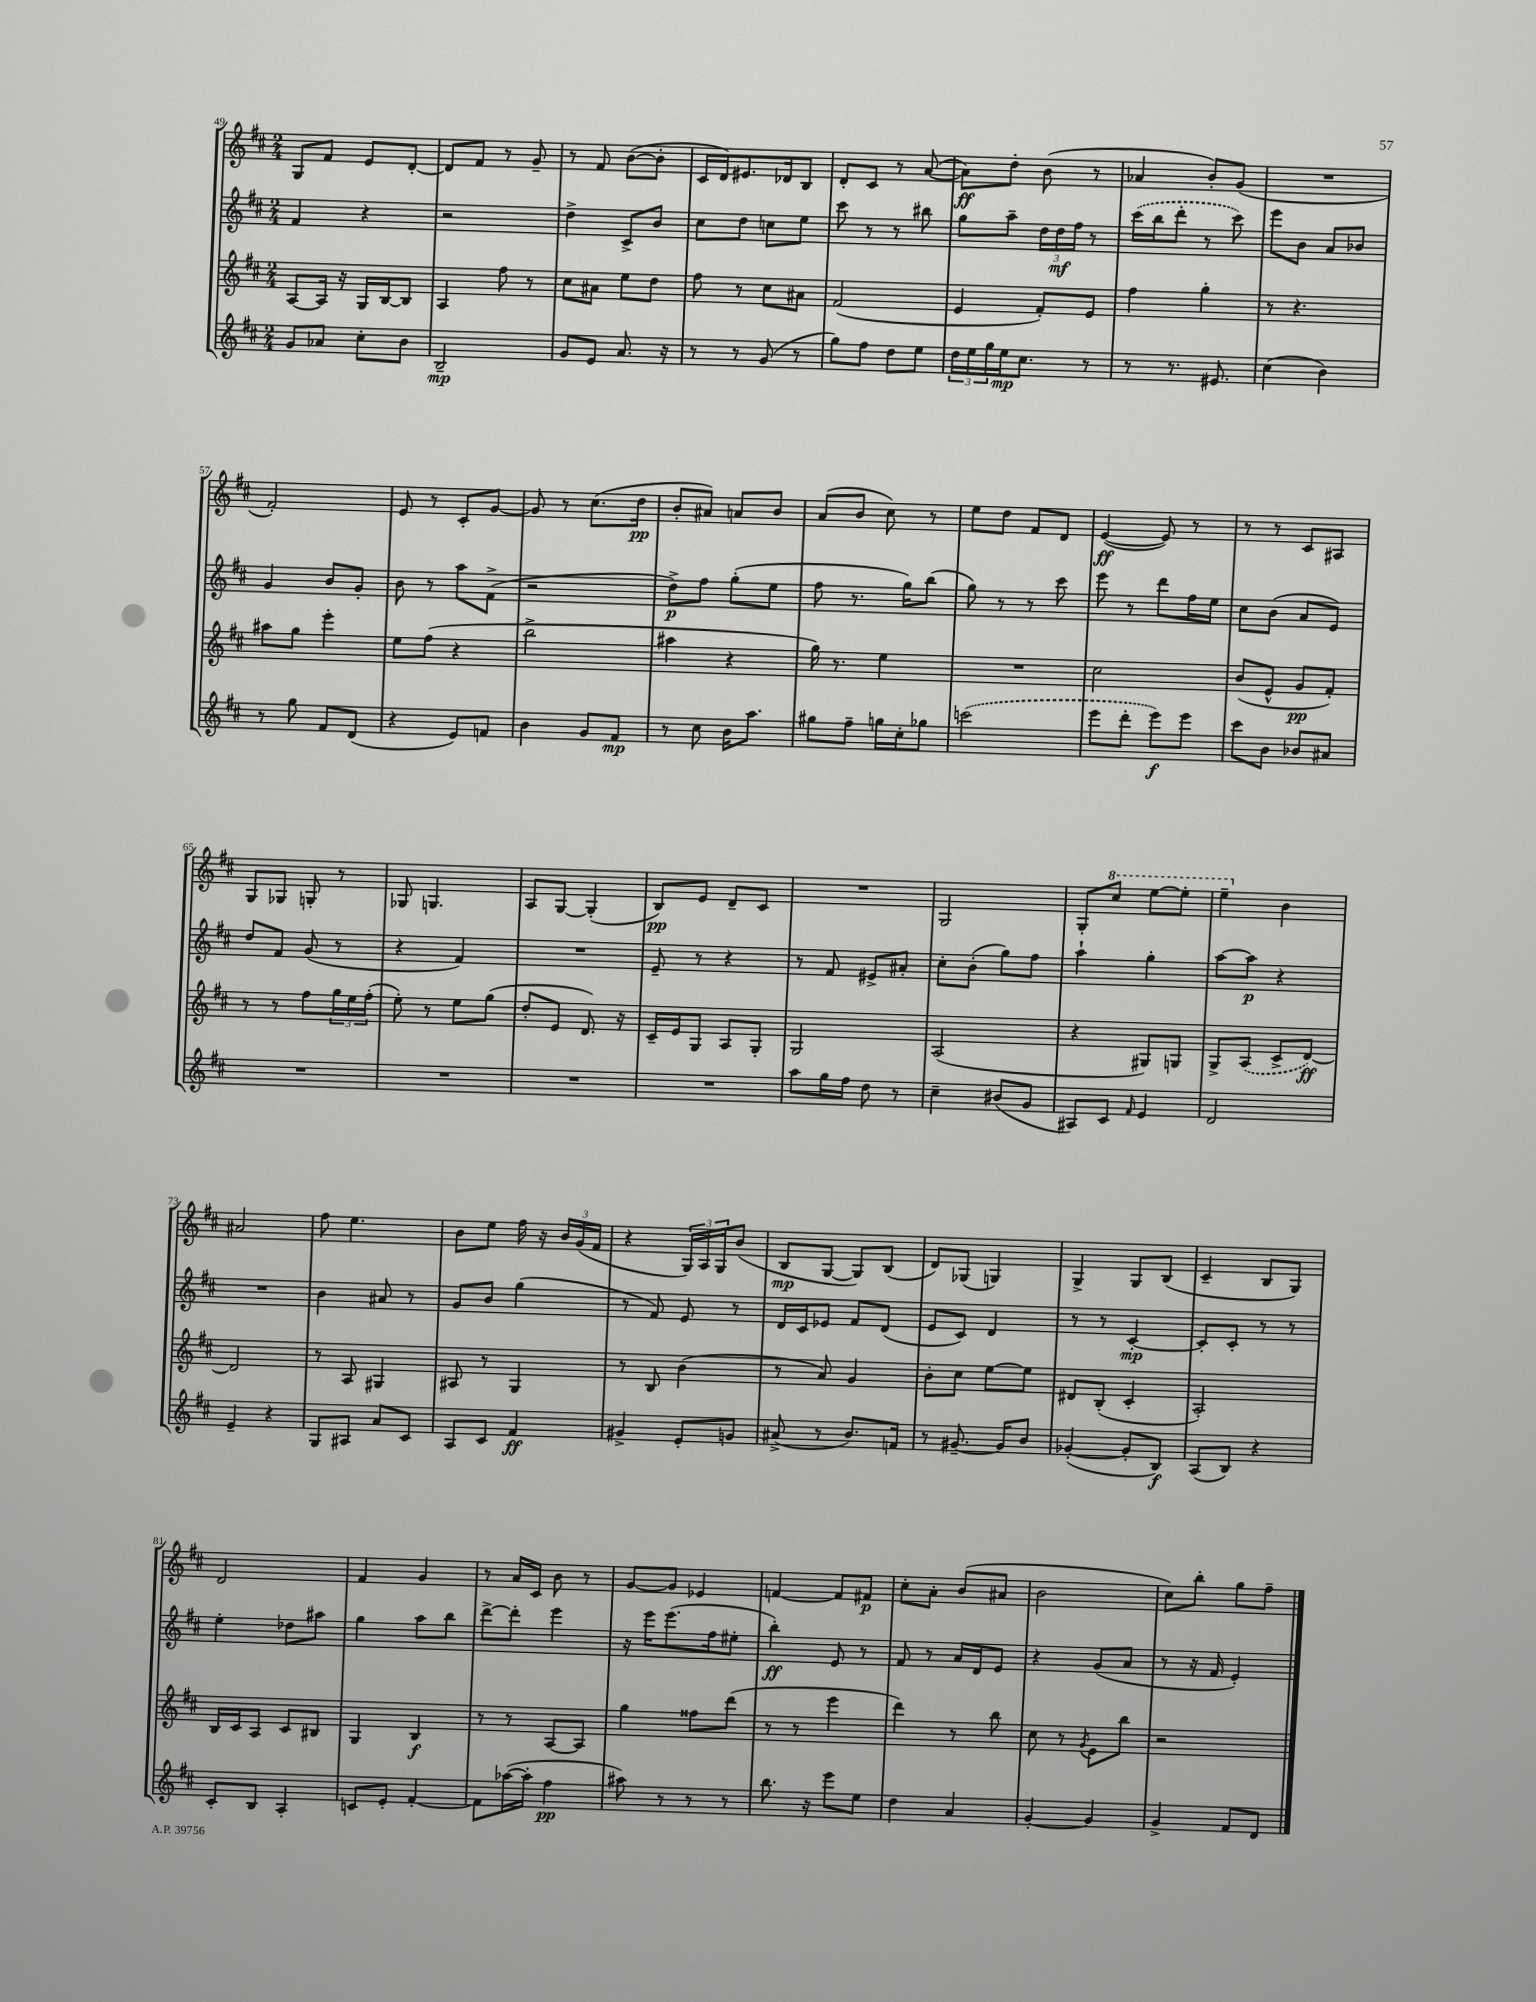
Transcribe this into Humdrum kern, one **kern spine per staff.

**kern	**dynam	**kern	**dynam	**kern	**dynam	**kern	**dynam
*part4	*part4	*part3	*part3	*part2	*part2	*part1	*part1
*staff4	*staff4	*staff3	*staff3	*staff2	*staff2	*staff1	*staff1
*clefG2	*	*clefG2	*	*clefG2	*	*clefG2	*
*k[f#c#]	*	*k[f#c#]	*	*k[f#c#]	*	*k[f#c#]	*
*M2/4	*	*M2/4	*	*M2/4	*	*M2/4	*
=49	=49	=49	=49	=49	=49	=49	=49
8g/L	.	[8A/L	.	4f#/	.	8G/L	.
8a-X/J	.	16A/Jk]	.	.	.	8f#/J	.
.	.	16r	.	.	.	.	.
8cc#'\L	.	16G/LL	.	4r	.	8e/L	.
.	.	[16B/J	.	.	.	.	.
8b\J	.	8B/J]	.	.	.	[8d'/J	.
=50	=50	=50	=50	=50	=50	=50	=50
2B~/	mp	4A/	.	2r	.	8d/L]	.
.	.	.	.	.	.	8f#/J	.
.	.	8ff#\	.	.	.	8r	.
.	.	8r	.	.	.	8g~/	.
=51	=51	=51	=51	=51	=51	=51	=51
8g/L	.	8cc#\L	.	4dd^\	.	8r	.
8e/J	.	8a#X\J	.	.	.	8f#/	.
8.a/	.	8ee\L	.	8c#^/L	.	([8b\L	.
.	.	8dd\J	.	8b/J	.	8b'\J]	.
16r	.	.	.	.	.	.	.
=52	=52	=52	=52	=52	=52	=52	=52
8r	.	8ff#\	.	8cc#\L	.	16c#/LL	.
.	.	.	.	.	.	16d/J)	.
8r	.	8r	.	8dd\J	.	8.e#X/	.
(8g/	.	8cc#\L	.	8ccn\L	.	.	.
.	.	.	.	.	.	16d-X/k	.
8r	.	8a#X\J	.	8ee\J	.	8B/J	.
=53	=53	=53	=53	=53	=53	=53	=53
8gg\L)	.	(2f#/	.	8ccc#\	.	8d'/L	.
8ff#\J	.	.	.	8r	.	8c#/J	.
8dd\L	.	.	.	8r	.	8r	.
8ee\J	.	.	.	8bb#X\	.	([8a/	.
=54	=54	=54	=54	=54	=54	=54	=54
24dd\LL	.	4e/	.	8gg\L	.	8a\L])	ff
24ee\	.	.	.	.	.	.	.
24gg\	.	.	.	.	.	.	.
16ee\J	mp	.	.	8aa~\J	.	8dd'\J	.
8.cc#\J	.	.	.	.	.	.	.
.	.	8f#'/L)	.	24dd\LL	.	(8b\	.
.	.	.	.	24dd\	mf	.	.
.	.	.	.	24ff#\JJ	.	.	.
8r	.	8e/J	.	8r	.	8r	.
=55	=55	=55	=55	=55	=55	=55	=55
8r	.	4ff#\	.	(16ccc#\LL	.	4a-X/	.
.	.	.	.	16bb\J	.	.	.
8.r	.	.	.	8ddd'\J	.	.	.
.	.	4gg'\	.	8r	.	8b'/L)	.
8.e#X/	.	.	.	.	.	.	.
.	.	.	.	8ccc#\)	.	(8g/J	.
=56	=56	=56	=56	=56	=56	=56	=56
(4cc#\	.	8r	.	8eee\L	.	2r	.
.	.	4.r	.	8b\J	.	.	.
4b\)	.	.	.	8a/L	.	.	.
.	.	.	.	8b-X/J	.	.	.
!!LO:LB:g=z
=57	=57	=57	=57	=57	=57	=57	=57
8r	.	8aa#X\L	.	4g/	.	2f#'/)	.
8gg\	.	8gg\J	.	.	.	.	.
8f#/L	.	4eee'\	.	8b/L	.	.	.
(8d/J	.	.	.	8g'/J	.	.	.
=58	=58	=58	=58	=58	=58	=58	=58
4r	.	8ee\L	.	8b\	.	8e/	.
.	.	(8ff#\J	.	8r	.	8r	.
8e/L)	.	4r	.	8aa\L	.	8c#'/L	.
8fn/J	.	.	.	(8f#^\J	.	[8g/J	.
=59	=59	=59	=59	=59	=59	=59	=59
4b\	.	2bb^\	.	2r	.	8g/]	.
.	.	.	.	.	.	8r	.
8g/L	.	.	.	.	.	(8.cc#\L	.
8f#/J	mp	.	.	.	.	.	.
.	.	.	.	.	.	16dd\Jk	pp
=60	=60	=60	=60	=60	=60	=60	=60
8r	.	4aa#X\	.	8dd^\L)	p	8b'/L	.
8cc#\	.	.	.	8ff#\J	.	8a#X/J)	.
16b\KL	.	4r	.	(8gg'\L	.	8an/L	.
8.aa\J	.	.	.	.	.	.	.
.	.	.	.	8ee\J	.	8b/J	.
=61	=61	=61	=61	=61	=61	=61	=61
8gg#X\L	.	16gg\)	.	8ff#\	.	(8a/L	.
.	.	8.r	.	.	.	.	.
8ff#~\J	.	.	.	8.r	.	8b/J	.
16ggn\LL	.	4ee\	.	.	.	8cc#\)	.
16cc#'\J	.	.	.	16gg\KL)	.	.	.
8gg-X\J	.	.	.	(8bb\J	.	8r	.
=62	=62	=62	=62	=62	=62	=62	=62
(2cccn\	.	2r	.	8gg\)	.	8ee\L	.
.	.	.	.	8r	.	8dd\J	.
.	.	.	.	8r	.	8f#/L	.
.	.	.	.	8ccc#\	.	8d/J	.
=63	=63	=63	=63	=63	=63	=63	=63
8eee\L	.	2cc#\	.	8eee\	.	([4e/	ff
8ddd'\J	.	.	.	8r	.	.	.
8eee\L)	f	.	.	8ddd\L	.	8e/])	.
8eee\J	.	.	.	16ff#\L	.	8r	.
.	.	.	.	16ee\JJ	.	.	.
=64	=64	=64	=64	=64	=64	=64	=64
8ccc#\L	.	(8b/L	.	8cc#\L	.	8r	.
8b\J	.	8e^^/J	.	(8b\J	.	8r	.
8b-X/L	.	8g/L	pp	8a/L	.	8c#/L	.
8a#X/J	.	8f#'/J)	.	8e/J)	.	8A#X/J	.
!!LO:LB:g=z
=65	=65	=65	=65	=65	=65	=65	=65
2r	.	8r	.	8dd/L	.	8G/L	.
.	.	8r	.	8f#/J	.	8G-X/J	.
.	.	8ff#\L	.	(8g/	.	8Gn'/	.
.	.	24gg\L	.	8r	.	8r	.
.	.	24ee\	.	.	.	.	.
.	.	(24ff#'\JJ	.	.	.	.	.
=66	=66	=66	=66	=66	=66	=66	=66
2r	.	8ee'\)	.	4r	.	8G-X/	.
.	.	8r	.	.	.	4.Gn/	.
.	.	8ee\L	.	4f#/)	.	.	.
.	.	(8gg\J	.	.	.	.	.
=67	=67	=67	=67	=67	=67	=67	=67
2r	.	8dd'/L	.	2r	.	8A/L	.
.	.	8e/J	.	.	.	[8G/J	.
.	.	8.d/)	.	.	.	(4G'/]	.
.	.	16r	.	.	.	.	.
=68	=68	=68	=68	=68	=68	=68	=68
2r	.	16c#~/LL	.	8e~/	.	8B/L)	pp
.	.	16e/J	.	.	.	.	.
.	.	8G/J	.	8r	.	8e/J	.
.	.	8A/L	.	4r	.	8d~/L	.
.	.	8G'/J	.	.	.	8c#/J	.
=69	=69	=69	=69	=69	=69	=69	=69
8aa\L	.	2G/	.	8r	.	2r	.
16gg\L	.	.	.	8f#/	.	.	.
16ff#\JJ	.	.	.	.	.	.	.
8dd\	.	.	.	8e#X^/L	.	.	.
8r	.	.	.	8a#X'/J	.	.	.
=70	=70	=70	=70	=70	=70	=70	=70
4cc#~\	.	(2A/	.	8cc#'\L	.	2G/	.
.	.	.	.	(8b'\J	.	.	.
(8b#X/L	.	.	.	8gg\L)	.	.	.
8g/J	.	.	.	8ff#\J	.	.	.
=71	=71	=71	=71	=71	=71	=71	=71
8A#X/L)	.	4r	.	4aa`\	.	8G'/L	.
*	*	*	*	*	*	*8va	*
8c#/J	.	.	.	.	.	8ccc#/J	.
16qqf#/	.	.	.	.	.	.	.
4e/	.	8G#X/L)	.	4gg'\	.	[8eee\L	.
.	.	8Gn/J	.	.	.	8eee'\J]	.
=72	=72	=72	=72	=72	=72	=72	=72
2d/	.	8G^/L	.	[8aa\L	.	4eee~\	.
.	.	(8A/J	.	8aa\J]	p	.	.
*	*	*	*	*	*	*X8va	*
.	.	8c#^/L	.	4r	.	4b\	.
.	.	[8d/J)	ff	.	.	.	.
!!LO:LB:g=z
=73	=73	=73	=73	=73	=73	=73	=73
4e~/	.	2d/]	.	2r	.	2a#X/	.
4r	.	.	.	.	.	.	.
=74	=74	=74	=74	=74	=74	=74	=74
8G/L	.	8r	.	4b\	.	8ff#\	.
8A#X/J	.	8A/	.	.	.	4.ee\	.
8a/L	.	4G#X/	.	8a#X/	.	.	.
8c#/J	.	.	.	8r	.	.	.
=75	=75	=75	=75	=75	=75	=75	=75
8A/L	.	8A#X/	.	8g/L	.	8b\L	.
8c#/J	.	8r	.	8b/J	.	8ee\J	.
4f#/	ff	4G/	.	(4gg\	.	16ff#\	.
.	.	.	.	.	.	16r	.
.	.	.	.	.	.	24b/LL	.
.	.	.	.	.	.	(24g/	.
.	.	.	.	.	.	24f#/JJ	.
=76	=76	=76	=76	=76	=76	=76	=76
4g#X^/	.	8r	.	8r	.	4r	.
.	.	8B/	.	8f#/)	.	.	.
8e'/L	.	(4b\	.	8e/	.	24G/LL)	.
.	.	.	.	.	.	24A/	.
.	.	.	.	.	.	24G/J	.
8gn/J	.	.	.	8r	.	(8b/J	.
=77	=77	=77	=77	=77	=77	=77	=77
(8a#X^/	.	8r	.	16d/LL	.	8B/L	mp
.	.	.	.	16c#/J	.	.	.
8r	.	8a/)	.	8e-X/J	.	[8G/J	.
8.b/L)	.	4g/	.	8f#/L	.	8G/L])	.
.	.	.	.	(8d/J	.	(8B/J	.
16fn/Jk	.	.	.	.	.	.	.
=78	=78	=78	=78	=78	=78	=78	=78
8r	.	8b'\L	.	8e/L	.	8d/L)	.
[8.g#X~/	.	8cc#\J	.	8c#/J)	.	(8G-X/J	.
.	.	[8ee\L	.	4d/	.	4Gn/)	.
16g#/KL]	.	.	.	.	.	.	.
8b/J	.	8ee\J]	.	.	.	.	.
=79	=79	=79	=79	=79	=79	=79	=79
([4g-X'/	.	8d#X/L	.	8r	.	4G^/	.
.	.	(8B'/J	.	8r	.	.	.
8g-'/L]	.	4c#'/	.	[4c#'/	mp	8G/L	.
8B/J)	f	.	.	.	.	(8B/J	.
=80	=80	=80	=80	=80	=80	=80	=80
(8A/L	.	2A'/)	.	8c#'/L]	.	4c#~/	.
8B/J)	.	.	.	8c#'/J	.	.	.
4r	.	.	.	8r	.	8B/L	.
.	.	.	.	8r	.	8G/J)	.
!!LO:LB:g=z
=81	=81	=81	=81	=81	=81	=81	=81
8c#'/L	.	16B/LL	.	4ee'\	.	2d/	.
.	.	16c#/J	.	.	.	.	.
8B/J	.	8A/J	.	.	.	.	.
4A'/	.	8c#/L	.	8dd-X\L	.	.	.
.	.	8B#X/J	.	8aa#X\J	.	.	.
=82	=82	=82	=82	=82	=82	=82	=82
8cn/L	.	4G/	.	4gg\	.	4f#/	.
8e'/J	.	.	.	.	.	.	.
[4f#'/	.	4B/	f	8aa\L	.	4g/	.
.	.	.	.	8bb\J	.	.	.
=83	=83	=83	=83	=83	=83	=83	=83
8f#\L]	.	8r	.	[8ddd^\L	.	8r	.
([16aa-X\L	.	8r	.	8ddd'\J]	.	16a/LL	.
16aa-'\JJ]	.	.	.	.	.	16c#/JJ	.
4ff#\	pp	[8A/L	.	4eee\	.	8b\	.
.	.	8A/J]	.	.	.	8r	.
=84	=84	=84	=84	=84	=84	=84	=84
8aa#X\)	.	4gg\	.	16r	.	[8g/L	.
.	.	.	.	16eee\KL	.	.	.
8r	.	.	.	(8.eee\	.	8g/J]	.
8r	.	8ff##X\L	.	.	.	4e-X/	.
.	.	.	.	16ff#\k	.	.	.
8r	.	(8ddd\J	.	8ee#X'\J	.	.	.
=85	=85	=85	=85	=85	=85	=85	=85
8.bb\	.	8r	.	4bb'\)	ff	[4fn/	.
.	.	8r	.	.	.	.	.
16r	.	.	.	.	.	.	.
8eee\L	.	4eee\	.	8e/	.	8f/L]	.
8ee\J	.	.	.	8r	.	8f#X/J	p
=86	=86	=86	=86	=86	=86	=86	=86
4dd\	.	4ddd\)	.	8f#/	.	8cc#'\L	.
.	.	.	.	8r	.	8a'\J	.
4a/	.	8r	.	16a/LL	.	(8b/L	.
.	.	.	.	16d/J	.	.	.
.	.	8bb\	.	8e/J	.	8a#X/J	.
=87	=87	=87	=87	=87	=87	=87	=87
[4g'/	.	8cc#\	.	4r	.	2b\	.
.	.	8r	.	.	.	.	.
.	.	8qg/	.	.	.	.	.
4g/]	.	8e\L	.	(8g/L	.	.	.
.	.	8bb\J	.	8a/J	.	.	.
=88	=88	=88	=88	=88	=88	=88	=88
4g^/	.	2r	.	8r	.	8cc#\L)	.
.	.	.	.	16r	.	8bb'\J	.
.	.	.	.	16f#/	.	.	.
8f#/L	.	.	.	4e'/)	.	8gg\L	.
8d/J	.	.	.	.	.	8ff#~\J	.
==	==	==	==	==	==	==	==
*-	*-	*-	*-	*-	*-	*-	*-
